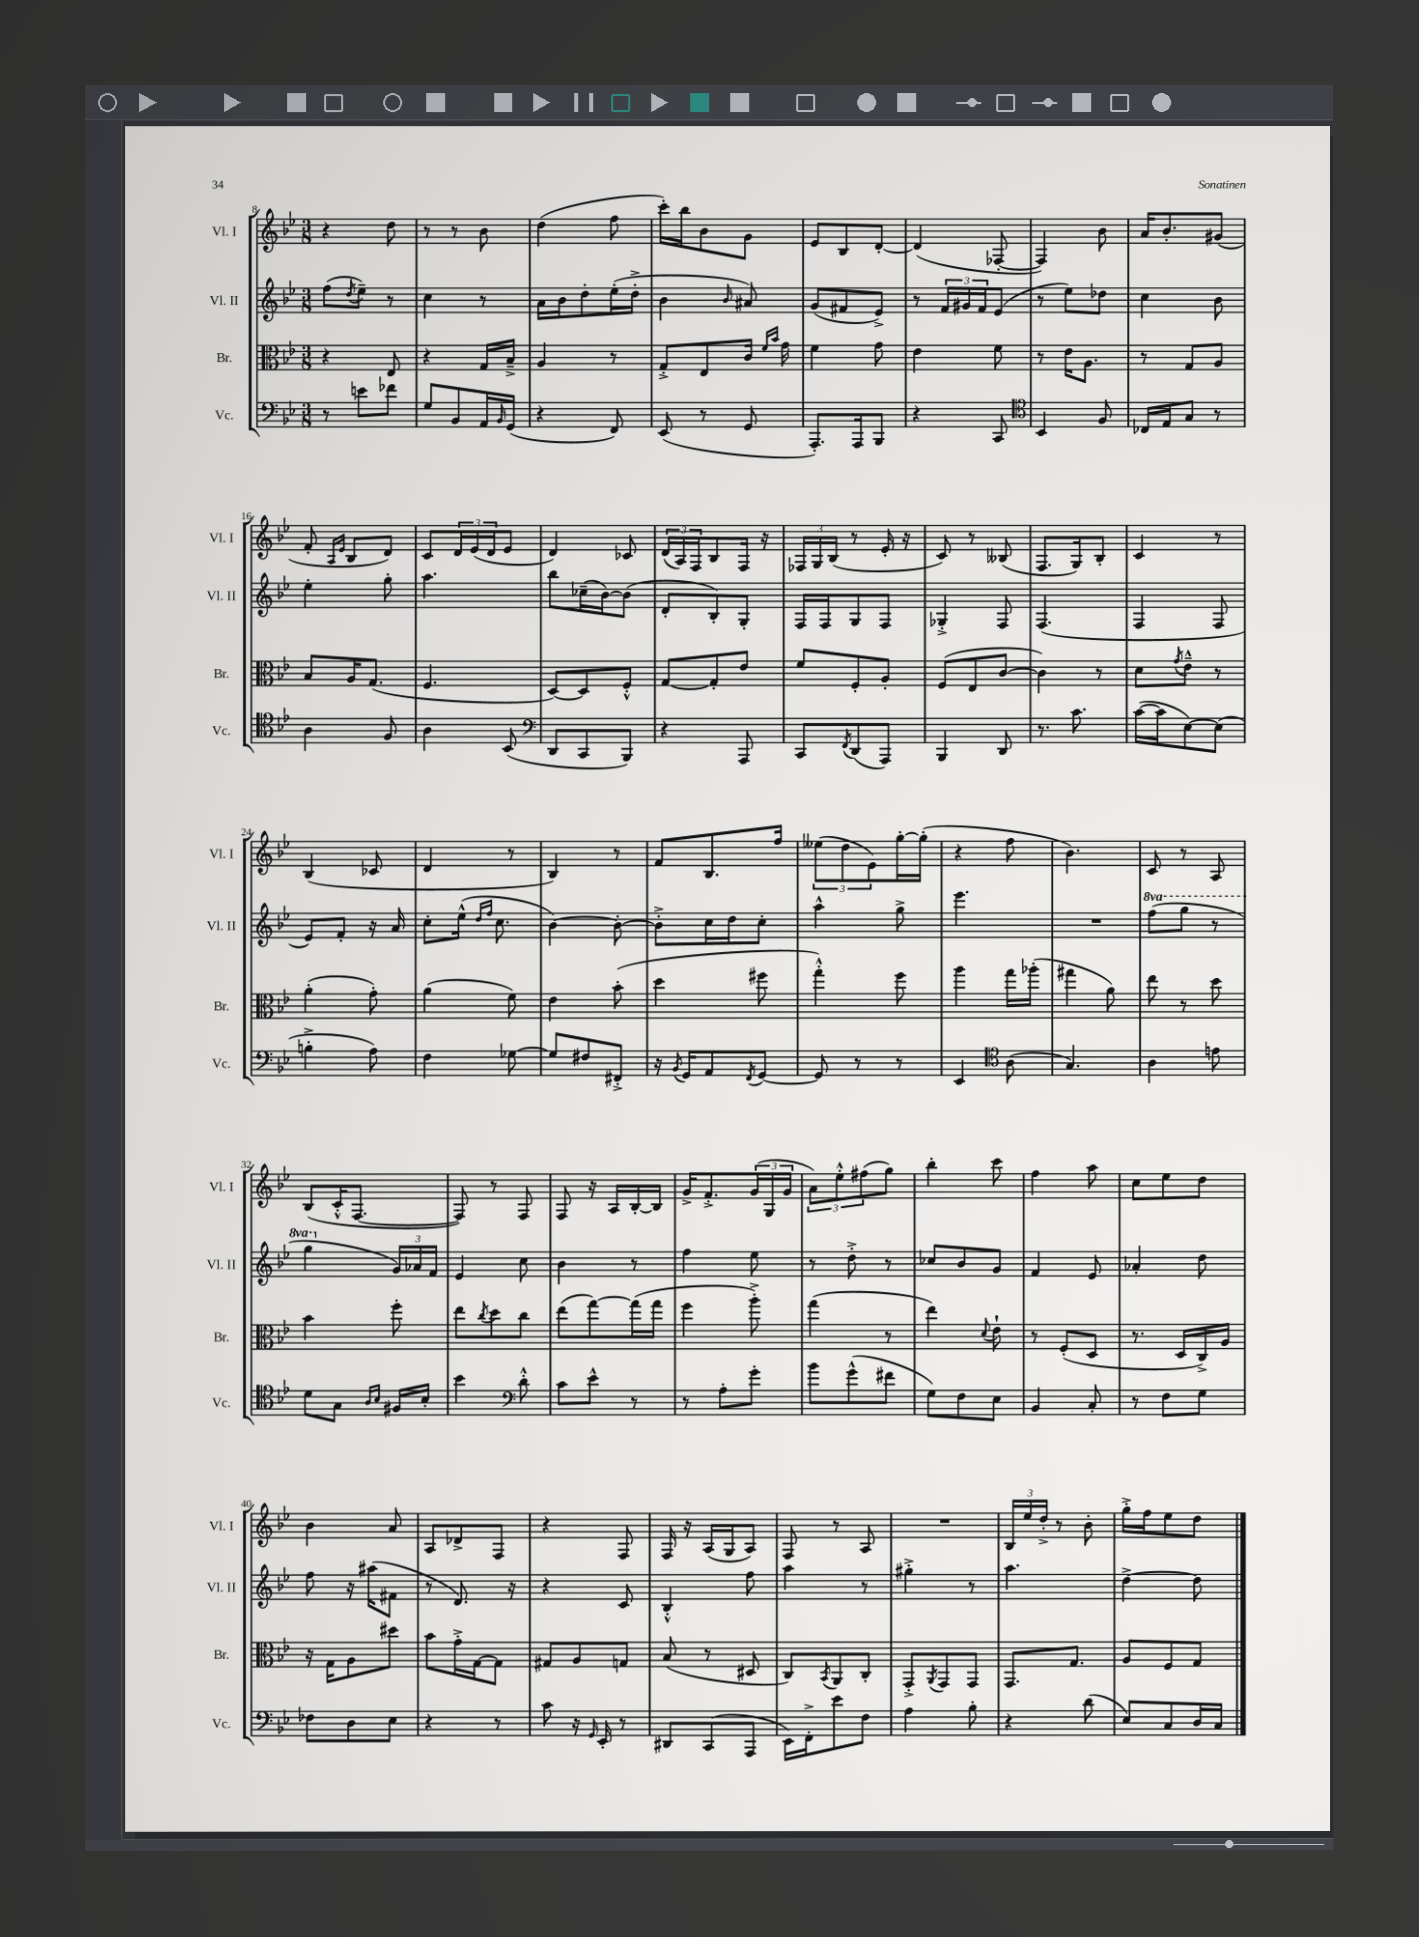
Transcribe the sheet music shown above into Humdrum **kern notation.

**kern	**kern	**kern	**kern
*staff4	*staff3	*staff2	*staff1
*clefF4	*clefC3	*clefG2	*clefG2
*k[b-e-]	*k[b-e-]	*k[b-e-]	*k[b-e-]
*M3/8	*M3/8	*M3/8	*M3/8
8r	4r	(8ff	4r
.	.	8qdd	.
8e	.	8ee-~)	.
8f-	8E-	8r	8dd
=	=	=	=
8G	4r	4cc	8r
8BB-	.	.	8r
16AA	16G	8r	8b-
16qqBB-	.	.	.
(16GG	16B-~^	.	.
=	=	=	=
4r	4A	16a	(4dd
.	.	16b-	.
.	.	8dd'	.
8FF)	8r	(16ee-'	8ff
.	.	16dd'^	.
=	=	=	=
(8EE-	8G'^	4b-	16ccc')
.	.	.	16bb-
8r	8E-	.	8b-
.	.	16qqb-	.
8GG	16c	8a#)	8g
.	16qqf	.	.
.	16qqb-	.	.
.	16g	.	.
=	=	=	=
8.AAA')	4f	(8g	8e-
.	.	8f#	8B-
16AAA	.	.	.
8BBB-	8g	8e-^)	[8d'
=	=	=	=
4r	4e-	8r	(4d]
.	.	24f	.
.	.	24g#	.
.	.	24f	.
8CC	8f	(8e-	[8F-'
=	=	=	=
*clefC4	*	*	*
4BB-	8r	8r	4F-])
.	16e-	8ee-)	.
.	8.A	.	.
8F	.	8dd-	8b-
=	=	=	=
16C-	8r	4cc	16a
16E-	.	.	8.b-'
8G	8G	.	.
8r	8A	8b-	(8g#
=	=	=	=
4A	8B-	4ee-'	8f'
.	.	.	16qqA
.	.	.	16qqe-
.	16A	.	8B-
.	(8.G	.	.
8F	.	8gg'	8d)
=	=	=	=
4A	4.F	4.aa	8c
.	.	.	24d
.	.	.	(24e-
.	.	.	24d
(8BB-	.	.	8e-
=	=	=	=
*clefF4	*	*	*
8DD	[8D)	8bb-	4d)
8CC	8D]	(16cc-~	.
.	.	[16b-)	.
8BBB-)	8F'^^	(8b-]	8c-
=	=	=	=
4r	[8G	8d'	(24d
.	.	.	24A)
.	.	.	24F
.	8G']	8B-')	8B-
8AAA	8e-	8G'	16F
.	.	.	16r
=	=	=	=
8CC	8f	16F	24F-
.	.	.	24G
.	.	16F	.
.	.	.	(24B-
8qFF	.	.	.
(8DD	8F'	8G	8r
8AAA)	8A'	8F	16e-'
.	.	.	16r
=	=	=	=
4BBB-	(8F	4G-'^	8c)
.	8E-	.	8r
8DD	[8c	8F	(8B--
=	=	=	=
8.r	4c])	(4.F	8.F
8.c	.	.	16G)
.	8r	.	8B-'
=	=	=	=
([16c	8d	4F	4c
16c]	.	.	.
.	8qg	.	.
[8E-)	8e-~^^	.	.
(8E-]	8r	8F	8r
=	=	=	=
4B'^	(4a'	8e-)	(4B-
.	.	8f'	.
8A)	8g')	16r	8c-
.	.	16a	.
=	=	=	=
4F	(4a	8cc'	4d
.	.	(16ee-^^	.
.	.	16qqdd	.
.	.	16qqff	.
.	.	8.cc	.
[8G-	8f)	.	8r
=	=	=	=
8G-]	4e-	[4b-)	4B-)
8F#	.	.	.
8FF#'^	(8b-'	8b-'_	8r
=	=	=	=
16r	4dd	8b-'^]	8f
8qBB-	.	.	.
16GG	.	.	.
8AA	.	16cc	8.B-
.	.	16dd	.
8qFF	.	.	.
[8GG	8ff#	8cc'	.
.	.	.	16ff
=	=	=	=
8GG]	4gg'^^)	4aa^^	(12ee--
.	.	.	12dd
8r	.	.	.
.	.	.	12e-)
8r	8ff	8gg^	[16gg'
.	.	.	(16gg']
=	=	=	=
4EE-	4aa	4.eee-	4r
*clefC4	*	*	*
(8A	16gg	.	8ff
.	(16aa-'	.	.
=	=	=	=
4.G)	4gg#	4.r	4.b-)
.	8a)	.	.
=	=	=	=
4A	8ee-	(8fff	8c
.	8r	8ggg	8r
8e	8dd	8r	8A
=	=	=	=
8d	4b-	4ggg	(8B-
8G	.	.	16c'^^
.	.	.	[8.F
16qqA	.	.	.
16qqB-	.	.	.
16F#	8ff'	24g)	.
.	.	24a-	.
16B-'	.	.	.
.	.	24f	.
=	=	=	=
4b-	8ee-	4e-	8F])
.	8qcc	.	.
.	8dd	.	8r
*clefF4	*	*	*
8d'^^	8cc	8cc	8F
=	=	=	=
8c	(8ee-	4b-	8F
8e-^^	[8gg)	.	16r
.	.	.	16A
8r	(16gg]	8r	[16B-'
.	16gg	.	16B-]
=	=	=	=
8r	4ff	4ff	16g^
.	.	.	8.f'^
8A'	.	.	.
8g'	8aa'^)	8ee-	(24g
.	.	.	24G
.	.	.	24g
=	=	=	=
8b-	(4gg	8r	12a)
.	.	.	12ee-'^^
(8g^^	.	8dd'^	.
.	.	.	(12ff#
8f#	8r	8r	8gg)
=	=	=	=
8G)	4ee-)	8cc-	4bb-'
8F	.	8b-	.
.	8qqd	.	.
8E-	8e-`	8g	8ccc
=	=	=	=
4BB-	8r	4f	4ff
.	(8F'	.	.
8C'	8D	8e-	8aa
=	=	=	=
8r	8.r	4a-'	8cc
8F	.	.	8ee-
.	16D	.	.
8G	16C^)	8dd	8dd
.	16A	.	.
=	=	=	=
8F-	16r	8ff	4b-
.	16G	.	.
8D	8A	16r	.
.	.	(16aa#	.
8E-	8dd#	8f#	8a
=	=	=	=
4r	8b-	8r	8A
.	16g'^	8.d)	8d-^
.	[16G	.	.
8r	8G]	.	8F
.	.	16r	.
=	=	=	=
8c	8G#	4r	4r
16r	8A	.	.
16qqGG	.	.	.
16EE-'	.	.	.
8r	8G	8c	8F
=	=	=	=
8DD#	(8B-	4B-'^^	16F
.	.	.	16r
(8CC	8r	.	(16A
.	.	.	16G
8AAA	8D#	8ff	8A)
=	=	=	=
16EE-)	8C)	4aa	8F
16FF'^	.	.	.
.	8qBB-	.	.
8e-	8AA	.	8r
8F	8C'	8r	8A
=	=	=	=
4A	8GG'^	4gg#'^	4.r
.	8qAA	.	.
.	8GG	.	.
8B-'	8GG	8r	.
=	=	=	=
4r	8.GG	4.aa	24B-
.	.	.	24ee-
.	.	.	24dd'^
.	.	.	8r
.	8.G	.	.
(8d	.	.	8b-'
=	=	=	=
8E-)	8A	[4dd^	16gg'^
.	.	.	16ff
8C	8F	.	8ee-
16D	8G	8dd]	8dd
16C	.	.	.
==	==	==	==
*-	*-	*-	*-
